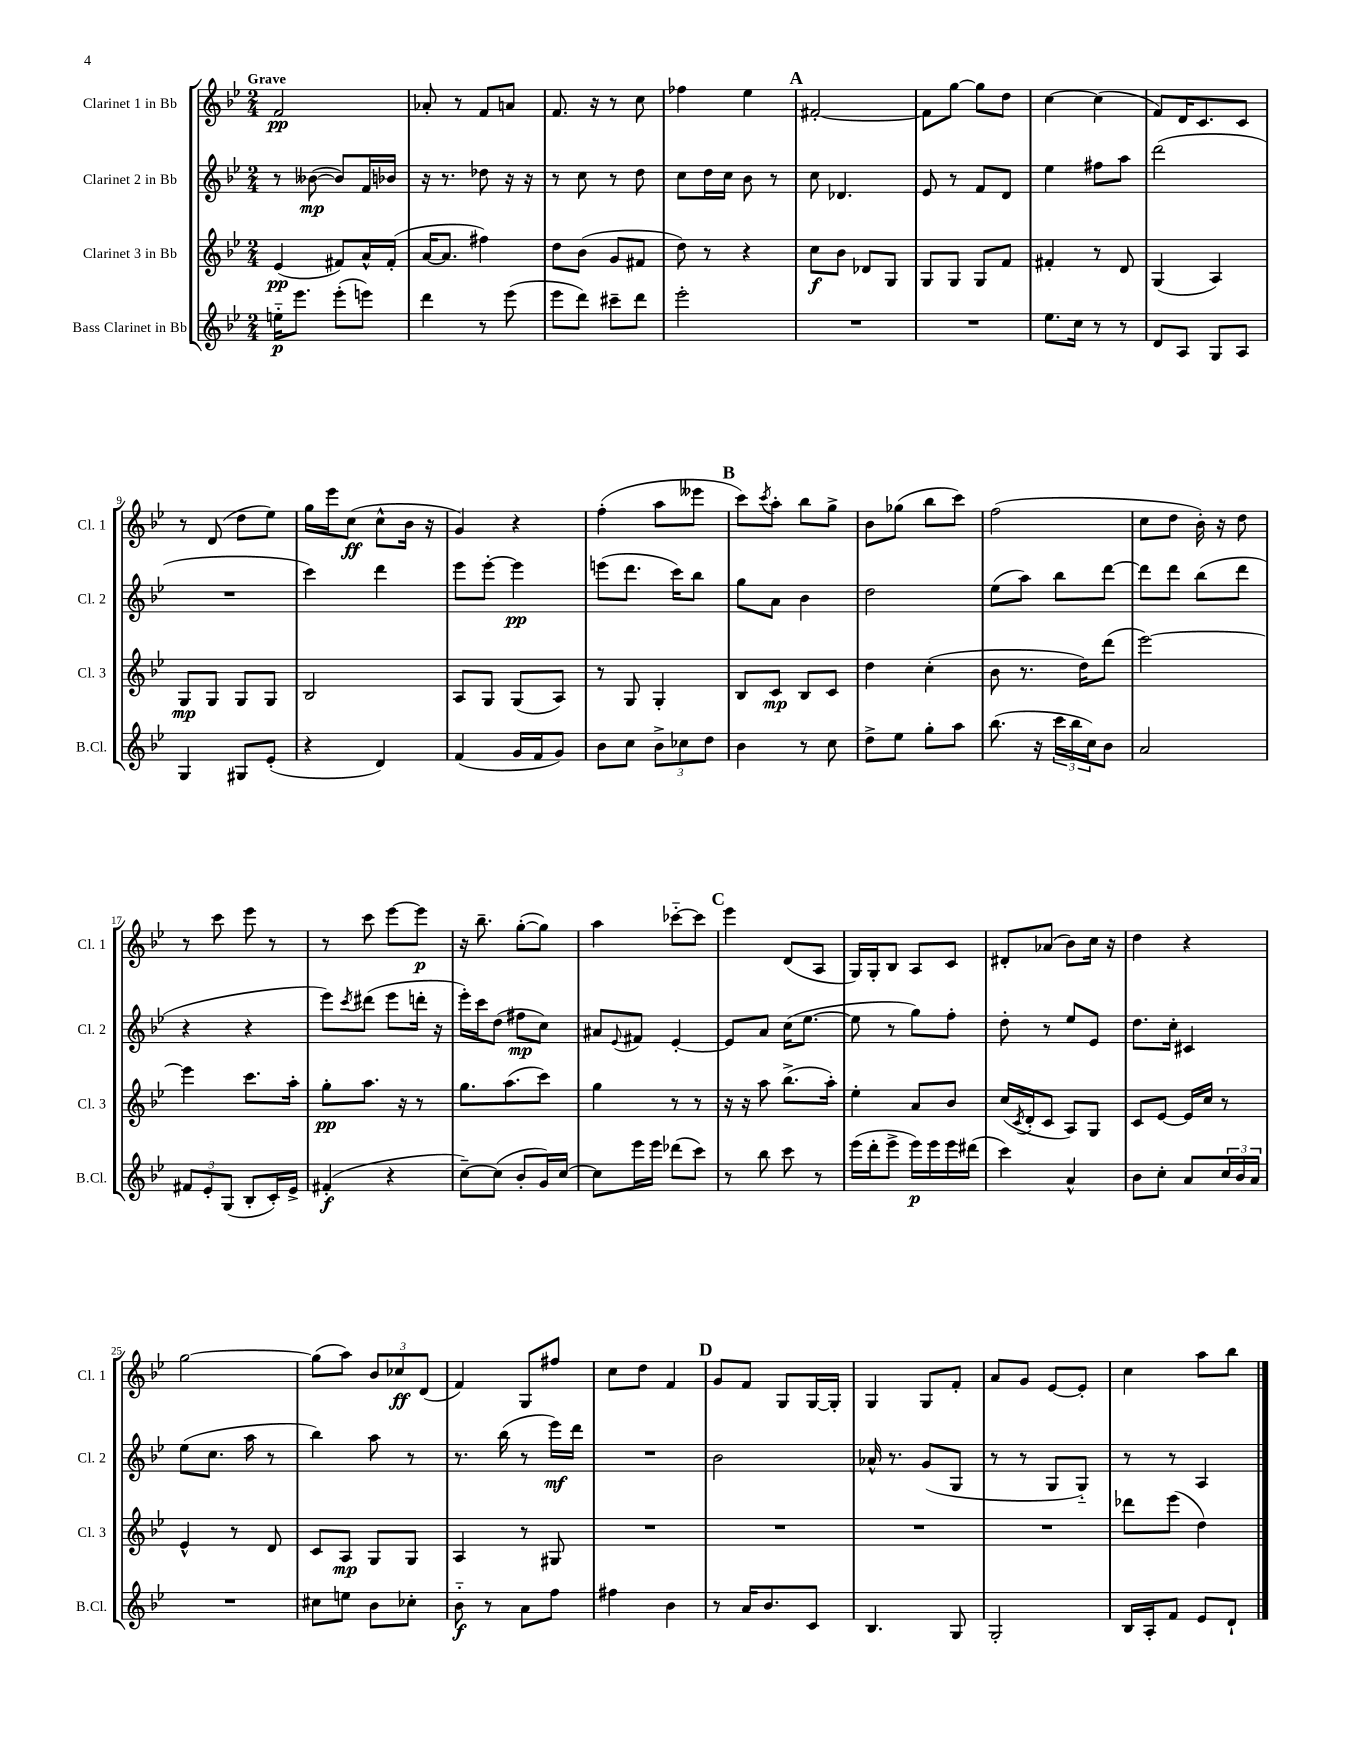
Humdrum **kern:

**kern	**kern	**kern	**kern
*staff4	*staff3	*staff2	*staff1
*clefG2	*clefG2	*clefG2	*clefG2
*k[b-e-]	*k[b-e-]	*k[b-e-]	*k[b-e-]
*M2/4	*M2/4	*M2/4	*M2/4
16ee'~\LK	(4e-/	8r	2f/
8.eee-\J	.	.	.
.	.	([8b--\	.
(8eee-'\L	8f#/L)	8b--/]L)	.
8eee\J)	16a^^/L	16f/L	.
.	(16f#'/JJ	16b-/JJ	.
=	=	=	=
4ddd\	[16a/LK	16r	8a-'/
.	8.a/]J	8.r	.
.	.	.	8r
8r	4ff#\)	8dd-\	8f/L
(8eee-\	.	16r	8a/J
.	.	16r	.
=	=	=	=
8eee-\L	8dd\L	8r	8.f/
8ddd\J)	(8b-\J	8cc\	.
.	.	.	16r
8ccc#~\L	8g/L	8r	8r
8ddd\J	8f#/J	8dd\	8cc\
=	=	=	=
2eee-'\	8dd\)	8cc\L	4ff-\
.	8r	16dd\L	.
.	.	16cc\JJ	.
.	4r	8b-\	4ee-\
.	.	8r	.
=	=	=	=
2r	8cc\L	8cc\	[2f#'/
.	8b-\J	4.d-/	.
.	8d-/L	.	.
.	8G/J	.	.
=	=	=	=
2r	8G/L	8e-/	8f#\]L
.	8G/J	8r	[8gg\J
.	8G/L	8f/L	8gg\]L
.	8f/J	8d/J	8dd\J
=	=	=	=
8.ee-\L	4f#'/	4ee-\	[4cc\
16cc\Jk	.	.	.
8r	8r	8ff#\L	(4cc\]
8r	8d/	8aa\J	.
=	=	=	=
8d/L	(4G/	(2ddd\	8f/L)
8A/J	.	.	16d/K
.	.	.	8.c/
8G/L	4A/)	.	.
8A/J	.	.	8c/J
=	=	=	=
4G/	8G/L	2r	8r
.	8G/J	.	(8d/
8G#/L	8G/L	.	8dd\L
(8e-'/J	8G/J	.	8ee-\J)
=	=	=	=
4r	2B-/	4ccc\)	16gg\LL
.	.	.	16eee-\J
.	.	.	(8cc\J
4d/)	.	4ddd\	8cc^^\L
.	.	.	16b-\Jk
.	.	.	16r
=	=	=	=
(4f/	8A/L	8eee-\L	4g/)
.	8G/J	[8eee-'\J	.
16g/LL	(8G/L	4eee-\]	4r
16f/J	.	.	.
8g/J)	8A/J)	.	.
=	=	=	=
8b-\L	8r	(8eee\L	(4ff'\
8cc\J	8G/	8.ddd\J	.
12b-^\L	4G'/	.	8aa\L
.	.	16ccc\LK)	.
12cc-\	.	.	.
.	.	8bb-\J	8eee--\J
12dd\J	.	.	.
=	=	=	=
4b-\	8B-/L	8gg\L	8ccc\L)
.	.	.	8qccc/
.	8c/J	8a\J	8aa'\J
8r	8B-/L	4b-\	8bb-\L
8cc\	8c/J	.	8gg^\J
=	=	=	=
8dd^\L	4dd\	2dd\	8b-\L
8ee-\J	.	.	(8gg-\J
8gg'\L	(4cc'\	.	8bb-\L
8aa\J	.	.	8ccc\J)
=	=	=	=
(8.bb-\	8b-\	(8ee-\L	(2ff\
.	8.r	8aa\J)	.
16r	.	.	.
24ccc\LL	.	8bb-\L	.
24bb-\	.	.	.
.	16dd\LK)	.	.
24cc\J)	.	.	.
8b-\J	(8ddd\J	[8ddd\J	.
=	=	=	=
2a/	[2eee-\)	8ddd\]L	8cc\L
.	.	8ddd\J	8dd\J
.	.	(8bb-\L	16b-'\)
.	.	.	16r
.	.	8ddd\J	8dd\
=	=	=	=
12f#/L	4eee-\]	4r	8r
12e-'/	.	.	.
.	.	.	8ccc\
(12G/J	.	.	.
8B-'/L	8.ccc\L	4r	8eee-\
16c'/L)	.	.	8r
16e-^/JJ	16aa'\Jk	.	.
=	=	=	=
(4f#'/	8gg'\L	8eee-\L)	8r
.	.	8qccc/	.
.	8.aa\J	(8ddd#\J	8ccc\
4r	.	8eee-\L	[8eee-\L
.	16r	.	.
.	8r	16ddd'\Jk	8eee-\]J
.	.	16r	.
=	=	=	=
[8cc~\L)	8.gg\L	16eee-'\LL)	16r
.	.	16ccc\J	8.bb-~\
(8cc\]J	.	(8dd\J	.
.	(8.aa\	.	.
8b-'/L	.	8ff#\L	([8gg'\L
16g/L)	8ccc\J)	8cc\J)	8gg\]J)
[16cc/JJ	.	.	.
=	=	=	=
8cc\]L	4gg\	8a#/L	4aa\
.	.	8qqe-/	.
16eee-\L	.	8f#/J	.
16eee-\JJ	.	.	.
(8ddd-\L	8r	[4e-'/	[8ccc-'~\L
8ccc\J)	8r	.	8ccc-\]J
=	=	=	=
8r	16r	8e-/]L	4eee-\
.	16r	.	.
8bb-\	8aa\	8a/J	.
8ccc\	(8.bb-^\L	(16cc\LK	(8d/L
.	.	[8.ee-\J	.
8r	.	.	8A/J
.	16aa'\Jk)	.	.
=	=	=	=
(16eee-\LL	4ee-'\	8ee-\]	16G/LL)
16ddd'\J	.	.	16G'/J
8eee-^\J	.	8r	8B-/J
16eee-\LL)	8a/L	8gg\L)	8A/L
16eee-\	.	.	.
16eee-\	8b-/J	8ff'\J	8c/J
(16ddd#\JJ	.	.	.
=	=	=	=
4ccc\)	(16cc/LL	8dd'\	8d#'/L
.	8qc/	.	.
.	16d'/J	.	.
.	8c/J	8r	(8a-/J
4a^^/	8A/L)	8ee-/L	8b-\L)
.	8G/J	8e-/J	16cc\Jk
.	.	.	16r
=	=	=	=
8b-\L	8c/L	8.dd\L	4dd\
8cc'\J	[8e-/J	.	.
.	.	16cc'\Jk	.
8a/L	16e-/]LL	4c#/	4r
.	16cc/JJ	.	.
24cc/L	8r	.	.
24b-/	.	.	.
24a/JJ	.	.	.
=	=	=	=
2r	4e-^^/	(8ee-\L	[2gg\
.	.	8.cc\J	.
.	8r	.	.
.	.	16aa\	.
.	8d/	8r	.
=	=	=	=
8cc#\L	8c/L	4bb-\)	(8gg\]L
8ee\J	8A/J	.	8aa\J)
8b-\L	8G/L	8aa\	12b-/L
.	.	.	12cc-/
8cc-'\J	8G/J	8r	.
.	.	.	(12d/J
=	=	=	=
8b-'~\	4A/	8.r	4f/)
8r	.	.	.
.	.	(16bb-\	.
8a\L	8r	8r	8G/L
8ff\J	8G#/	16eee-\LL)	8ff#/J
.	.	16ddd\JJ	.
=	=	=	=
4ff#\	2r	2r	8cc\L
.	.	.	8dd\J
4b-\	.	.	4f/
=	=	=	=
8r	2r	2b-\	8g/L
16a/LK	.	.	8f/J
8.b-/	.	.	.
.	.	.	8G/L
8c/J	.	.	[16G/L
.	.	.	16G'/]JJ
=	=	=	=
4.B-/	2r	16a-^^/	4G/
.	.	8.r	.
.	.	(8g/L	8G/L
8G/	.	8G/J	8f'/J
=	=	=	=
2G'/	2r	8r	8a/L
.	.	8r	8g/J
.	.	8G/L	[8e-/L
.	.	8G'~/J)	8e-'/]J
=	=	=	=
16B-/LL	8ddd-\L	8r	4cc\
16A'/J	.	.	.
8f/J	(8eee-\J	8r	.
8e-/L	4dd\)	4A/	8aa\L
8d`/J	.	.	8bb-\J
==	==	==	==
*-	*-	*-	*-
